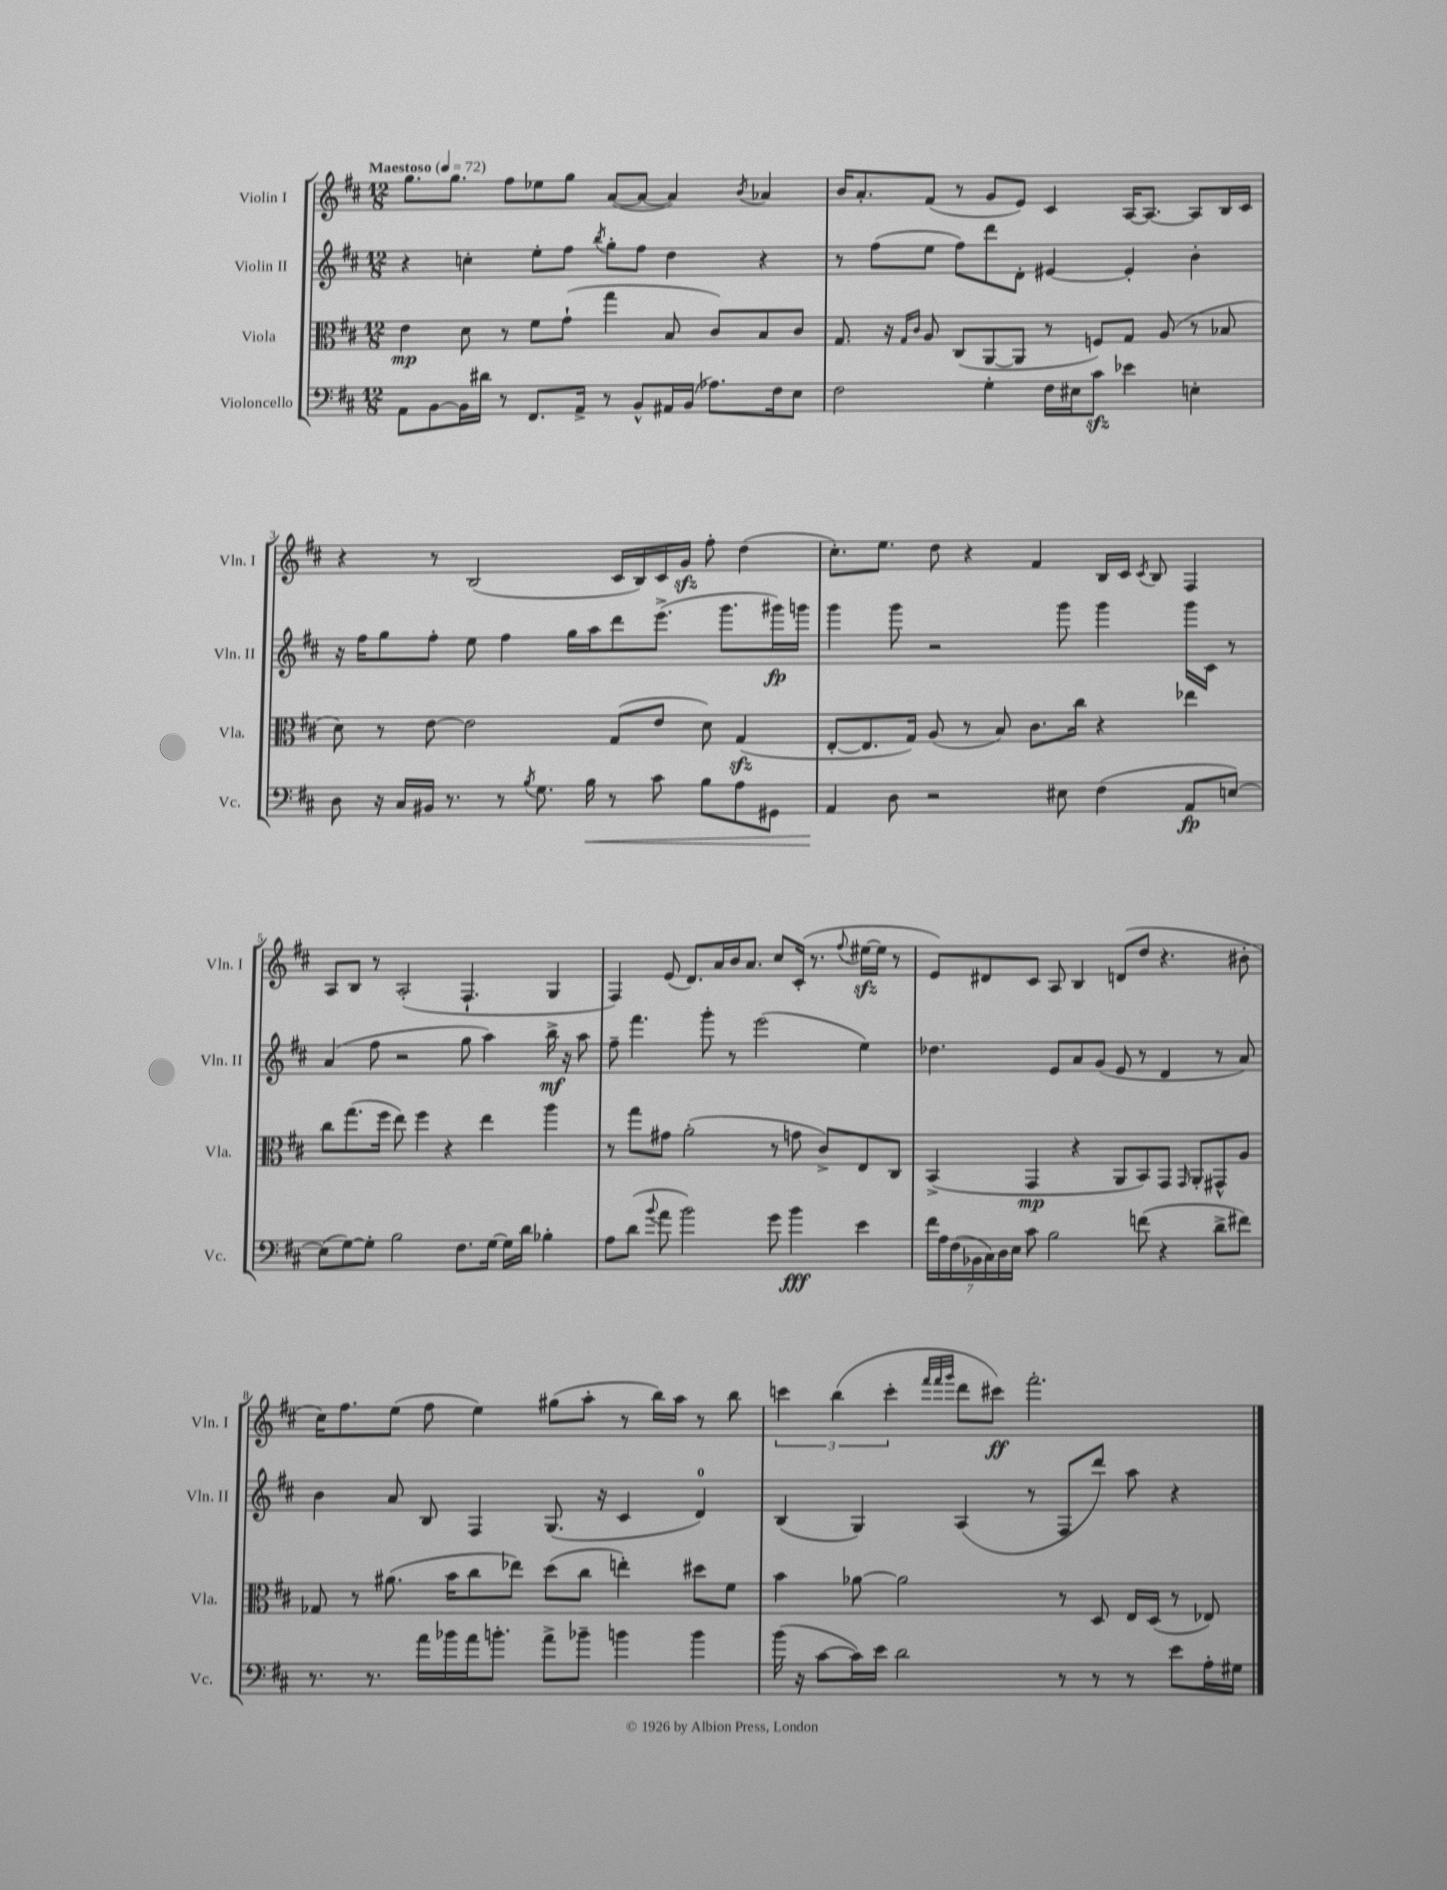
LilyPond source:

<<
\new StaffGroup <<
\new Staff = "s0" \with { instrumentName = "Violin I" shortInstrumentName = "Vln. I" } {
    \clef treble \key d \major \numericTimeSignature \time 12/8 \tempo "Maestoso" 4 = 72
    \autoBeamOff g''8.[ g''8.] fis''8[ ees''8 g''8] a'8[~( a'8]~ a'4) \acciaccatura { b'8 } aes'4 |
    b'16[ a'8.-. fis'8]( r8 g'8[ e'8]) cis'4 a16[~ a8.]~ a8[ b16 cis'16] |
    r4 r8 b2( cis'16[ b16) cis'16 g'16]\sfz fis''8-. d''4( |
    cis''8.[-.) e''8.] d''8 r4 fis'4 b16[ cis'16] \acciaccatura { cis'8 } b8 fis4 |
    a8[ b8] r8 a2-.( fis4.-! g4 |
    fis4) e'8( d'8.[) a'16 b'16 a'8.] cis''8[ cis'16]-.( r8. \appoggiatura { fis''8 } eis''16[~\sfz eis''16] r8 |
    e'8[) dis'8 cis'8] a8 b4 d'8[( d''8] r4. bis'8-. |
    cis''16[) fis''8. e''8]( fis''8 e''4) gis''8[( a''8]-. r8 b''16[) a''16] r8 b''8 |
    \tuplet 3/2 { c'''4 b''4( c'''4-. } \grace { fis'''32[ fis'''32 g'''32] } d'''8[ cis'''8]\ff) fis'''2.-. \bar "|." |
}
\new Staff = "s1" \with { instrumentName = "Violin II" shortInstrumentName = "Vln. II" } {
    \clef treble \key d \major \numericTimeSignature \time 12/8
    \autoBeamOff r4 c''4-. e''8[-. fis''8] \acciaccatura { b''8 } g''8[-. fis''8] d''4 r4 |
    r8 fis''8[( e''8] fis''8[) d'''8 d'8]-. eis'4~ eis'4-. b'4-. |
    r16 fis''16[ g''8 fis''8]-. e''8 fis''4 g''16[ a''16 d'''8 e'''8.]->( g'''8.[ gis'''16\fp) g'''16] |
    g'''4 g'''8 r2 g'''8 g'''4 g'''16[ cis'16] r8 |
    a'4( fis''8 r2 g''8 a''4) b''16->\mf r16 a''8 |
    fis''8-- fis'''4. g'''8-. r8 e'''2( e''4) |
    des''4. e'8[ a'8 g'8]( e'8 r8 d'4 r8 a'8) |
    b'4 a'8 b8 fis4 g8.( r16 cis'4 d'4-0) |
    b4( g4) a4( r8 fis8[ d'''8]) a''8 r4 \bar "|." |
}
\new Staff = "s2" \with { instrumentName = "Viola" shortInstrumentName = "Vla." } {
    \clef alto \key d \major \numericTimeSignature \time 12/8
    \autoBeamOff e'4\mp d'8 r8 fis'8[ g'8]-!( g''4 b8 cis'8[) b8 cis'8] |
    g8. r16 \grace { g16[ cis'16] } a8 cis8[( a,8~ a,8] r8 f8[) g8] a8( r8 bes8 |
    d'8) r8 e'8~ e'2 g8[( e'8] d'8) g4\sfz( |
    e8[~-. e8. g16]) a8( r8 b8) cis'8.[ cis''16] r4 ees''4 |
    cis''8[ g''8.( fis''16] e''8) fis''4 r4 e''4 a''4 |
    r8 g''8[ gis'8] a'2-.( r8 g'8 cis'8[->) e8 cis8] |
    b,4->( g,4\mp r4 a,8[ b,8) g,8] \grace { g,16 } a,8[-. gis,8-^ a8] |
    ges8 r8 ais'8.( b'16[ cis''8 ees''8]) d''8[( cis''8] e''4-.) dis''8[ fis'8] |
    b'4 aes'8~ aes'2 r8 d8 e16[ d16]( r8 ees8) \bar "|." |
}
\new Staff = "s3" \with { instrumentName = "Violoncello" shortInstrumentName = "Vc." } {
    \clef bass \key d \major \numericTimeSignature \time 12/8
    \autoBeamOff a,8[ b,8~ b,16 dis'16] r8 fis,8.[ a,16]-> r8 b,8[-^ ais,16 b,16]( aes8.[) fis16 e8] |
    fis2 g4-. fis16[ eis16 cis'8]\sfz ees'4 e4-. |
    d8 r16 cis16[ bis,16] r8. r8 \acciaccatura { b8 } g8. b16\< r8 cis'8 b8[ a8 gis,8] |
    a,4\! d8 r2 eis8 fis4( a,8[\fp e8]~) |
    e8[( g8~) g8]-. b2 fis8.[ g16]~ g16[ d'16] bes4-. |
    a8[ d'8]( \appoggiatura { b'8 } a'8 b'2) g'8 b'4\fff e'4 |
    \tuplet 7/4 { fis'16[ a16 fis16( bes,16 cis16) d16 e16] } cis'8 b2 f'8( r4 d'8[-> fis'8]) |
    r8. r8. a'16[ bes'16 a'16 b'8.]-. a'8[-> bes'8]-- b'4 b'4 |
    b'16( r16 cis'8[~ cis'16) e'16] d'2 r8 r8 r8 e'8[ a16-. gis16] \bar "|." |
}
>>
>>
